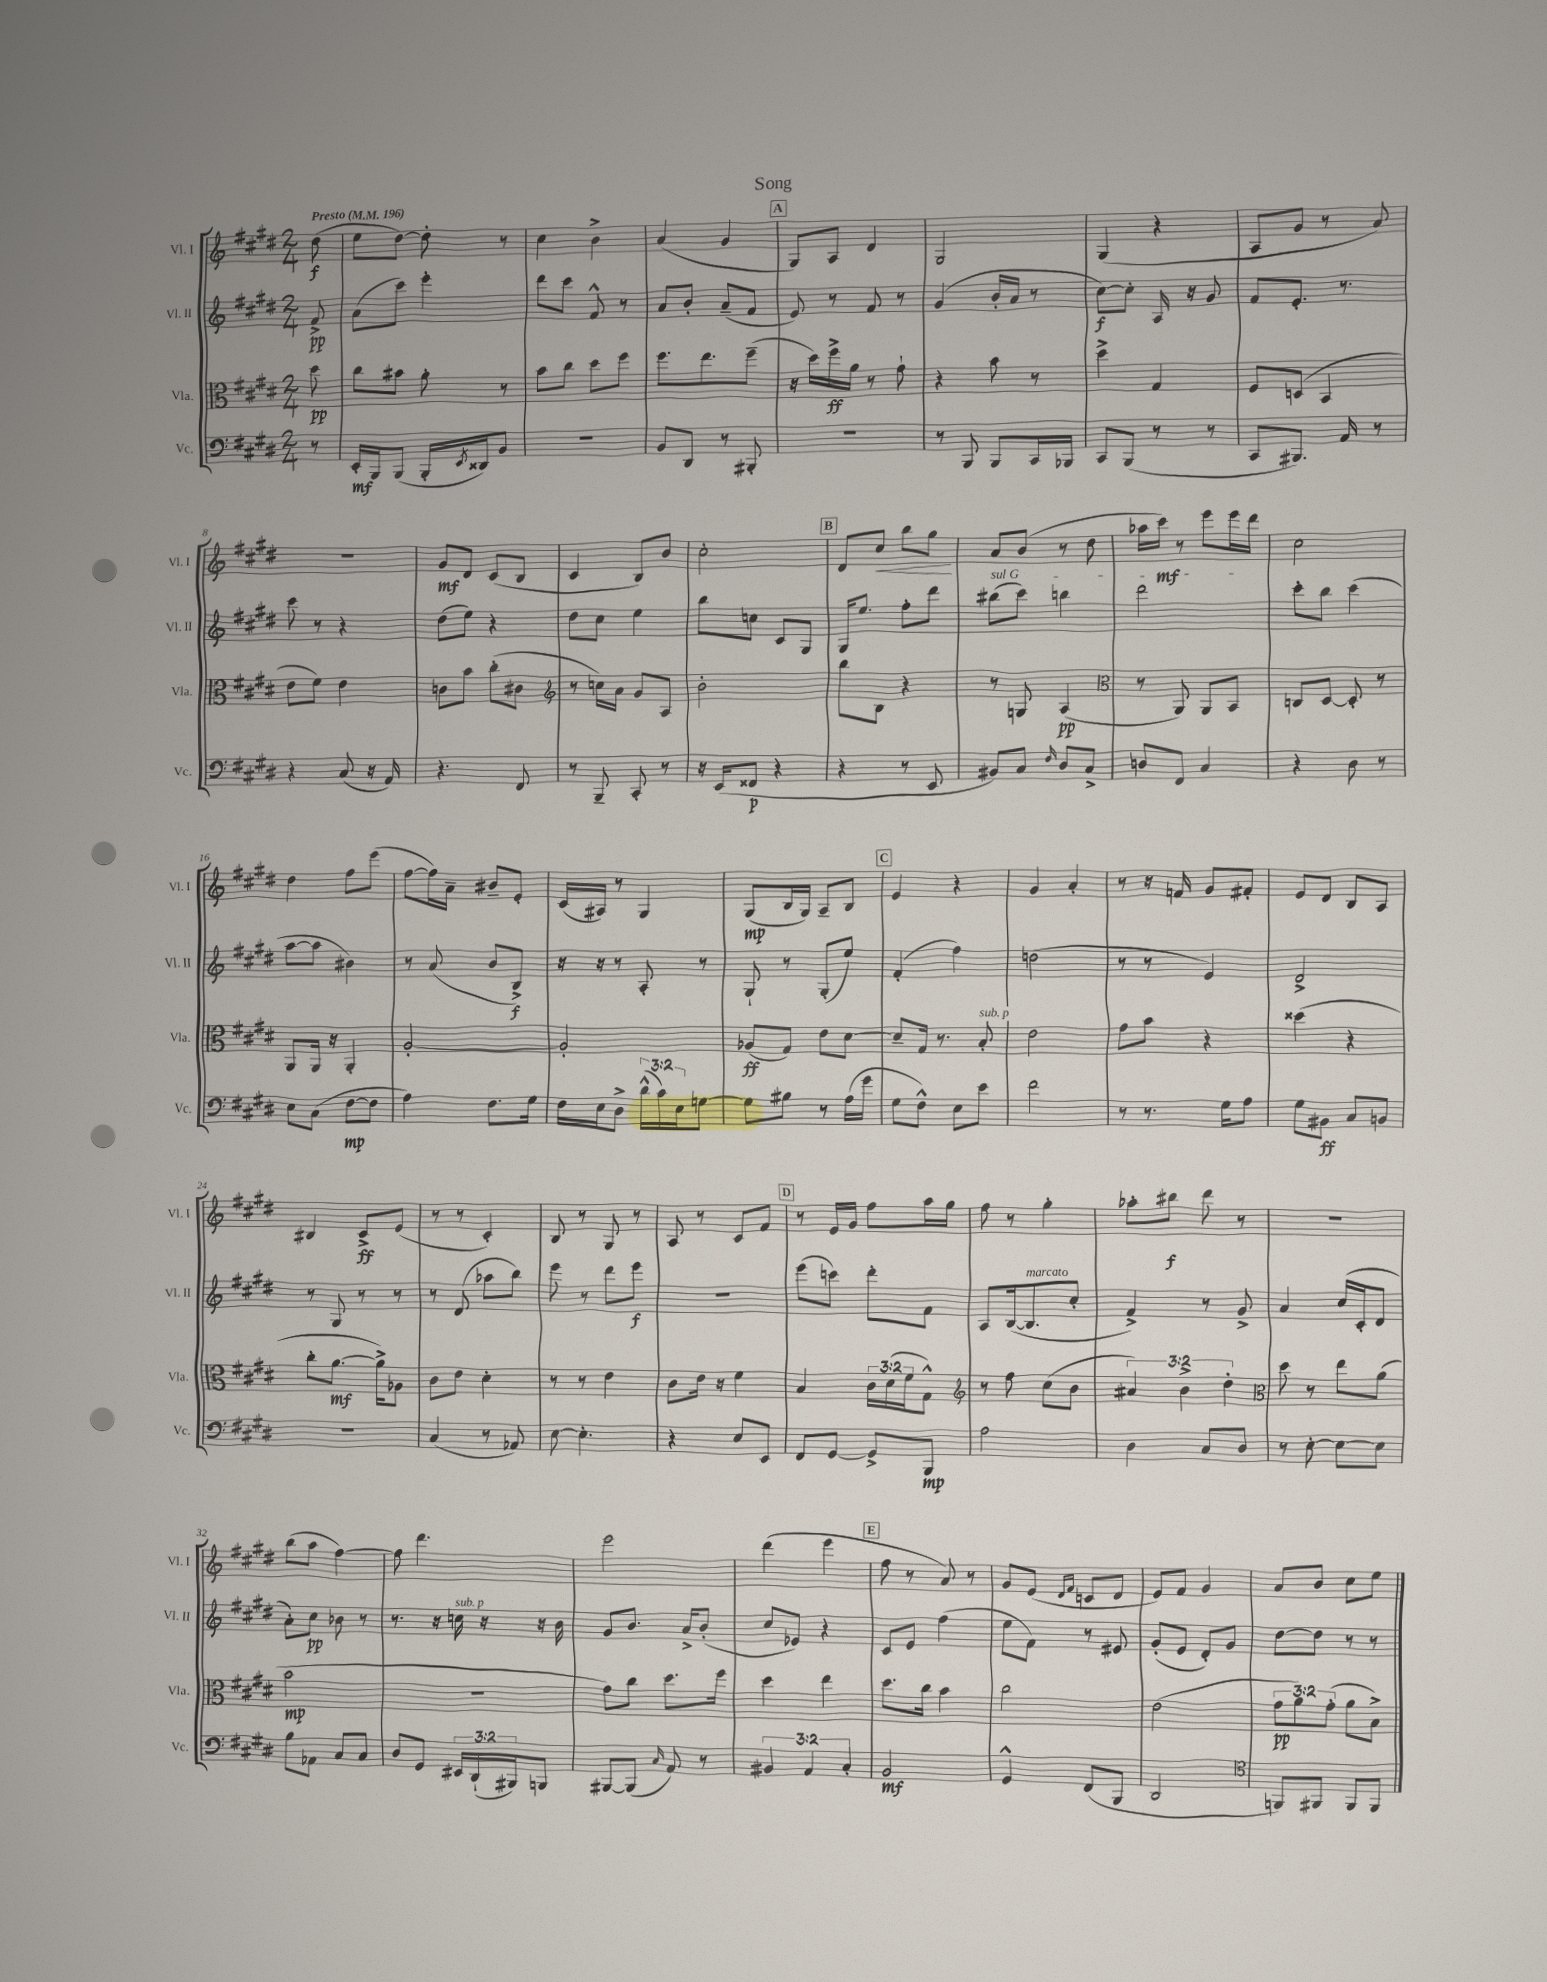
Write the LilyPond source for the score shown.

\header { title = "Song" }
<<
\new StaffGroup <<
\new Staff = "s0" \with { instrumentName = "Vl. I" shortInstrumentName = "Vl. I" } {
    \clef treble \key e \major \numericTimeSignature \time 2/4 \partial 8 \tempo "Presto" 4 = 196
    dis''8\f( |
    e''8 dis''8~) dis''8-. r8 |
    cis''4 b'4-> |
    a'4( gis'4 |
    \mark \markup { \box "A" } gis8) a8 dis'4 |
    gis2 |
    gis4( r4 |
    a8 gis'8 r8 a'8) |
    R2 |
    gis'8\mf dis'8 cis'8( b8 |
    cis'4 b8) b'8 |
    cis''2-. |
    \mark \markup { \box "B" } dis'8 cis''8\< b''8 gis''8\! |
    a'8 b'8( r8 dis''8 |
    aes''16 cis'''16\mf) r8 e'''8 e'''16 dis'''16 |
    cis''2 |
    dis''4 fis''8 e'''8( |
    fis''8~ fis''16) a'16-- bis'8-- e'8-. |
    cis'16( ais16) r8 gis4 |
    gis8\mp( b16 gis16) a8-- b8 |
    \mark \markup { \box "C" } e'4 r4 |
    gis'4 a'4-. |
    r8 r16 f'16 gis'8 fis'8-. |
    e'8 dis'8 b8 a8 |
    bis4 cis'8->\ff e'8( |
    r8 r8 cis'4-.) |
    b8 r8 gis8 r8 |
    a8 r8 cis'8 fis'8 |
    \mark \markup { \box "D" } r8 e'16 gis'16 fis''8 a''16 gis''16 |
    fis''8 r8 gis''4-. |
    aes''8-. bis''8\f dis'''8 r8 |
    R2 |
    b''8( a''8 fis''4~) |
    fis''8 dis'''4. |
    e'''2 |
    dis'''4( e'''4 |
    \mark \markup { \box "E" } fis''8 r8 a'8) r8 |
    gis'8 e'8( \grace { dis'16 fis'16 } c'8 dis'8 |
    e'8) fis'8 gis'4 |
    a'8 b'8 cis''8 e''8 \bar "|." |
}
\new Staff = "s1" \with { instrumentName = "Vl. II" shortInstrumentName = "Vl. II" } {
    \clef treble \key e \major \numericTimeSignature \time 2/4 \partial 8
    fis'8->\pp |
    a'8( cis'''8) e'''4-. |
    dis'''8 cis'''8 fis'8-^ r8 |
    a'8 b'8-. a'8--( fis'8 |
    \mark \markup { \box "A" } e'8) r8 fis'8 r8 |
    gis'4( b'16-. a'16 r8 |
    cis''8~\f) cis''8-. a16 r16 gis'8 |
    fis'8 e'8.-. r8. |
    cis'''8 r8 r4 |
    dis''8( e''8) r4 |
    dis''8 cis''8 e''4 |
    b''8 c''8 cis'8 gis8 |
    \mark \markup { \box "B" } gis16 e''8. fis''8-. dis'''8 |
    \once \override TextSpanner.bound-details.left.text = \markup { \italic "sul G" } bis''8\startTextSpan( cis'''8) b''4 |
    dis'''2\stopTextSpan |
    cis'''8-. b''8 cis'''4( |
    a''8~ a''8 bis'4) |
    r8 a'8( b'8 b8->\f) |
    r16 r16 r8 a8-. r8 |
    gis8-! r8 gis8-.( e''8) |
    \mark \markup { \box "C" } fis'4-.( fis''4) |
    d''2( |
    r8 r8 e'4) |
    dis'2-> |
    r8 gis8 r8 r8 |
    r8 dis'8( aes''8 b''8) |
    e'''8 r8 dis'''8 e'''8\f |
    R2 |
    \mark \markup { \box "D" } e'''8( c'''8) dis'''8-. fis'8 |
    a8 b16~( b8.^\markup { \italic "marcato" } cis''8-. |
    fis'4->) r8 gis'8-> |
    a'4 cis''16( cis'16-. dis'8 |
    a'8-.) cis''8\pp bes'8 r8 |
    r8. r16 c''16^\markup { \italic "sub. p" } r16 r16 b'16 |
    gis'8 b'8. a'16-> b'8-.( |
    cis''8 ees'8) r4 |
    \mark \markup { \box "E" } cis'8 e'8 fis''4( |
    e''8 fis'8) r8 eis'8 |
    gis'8-.( e'8 dis'8-.) gis'8 |
    dis''8~ dis''8 r8 r8 \bar "|." |
}
\new Staff = "s2" \with { instrumentName = "Vla." shortInstrumentName = "Vla." } {
    \clef alto \key e \major \numericTimeSignature \time 2/4 \override Staff.TupletNumber.text = #tuplet-number::calc-fraction-text \partial 8
    dis''8\pp |
    cis''8 bis'8 a'8-. r8 |
    b'8 cis''8 dis''8 fis''8 |
    fis''8. e''8. fis''8--( |
    \mark \markup { \box "A" } r16 dis''16) fis''16->\ff a'16 r8 gis'8-! |
    r4 b'8 r8 |
    dis''4-> gis4 |
    fis8 d8( b,4 |
    e'8 fis'8) e'4 |
    c'8 b'8 cis''8-.( cis'8 |
    \clef treble r8 c''16) a'16 gis'8 a8 |
    b'2-. |
    \mark \markup { \box "B" } b''8 b8 r4 |
    r8 g8 a4\pp( |
    \clef alto r8 a,8) a,8 b,8 |
    c8 dis8~ dis8-. r8 |
    a,8 a,16 r16 a,4-. |
    a2~-. |
    a2-. |
    aes8\ff( gis8) e'8 dis'8~ |
    \mark \markup { \box "C" } dis'8-- gis16 r8. b8-.^\markup { \italic "sub. p" } |
    e'2 |
    gis'8 b'8 r4 |
    disis''4( r4 |
    cis''8-. a'8.~\mf a'16->) aes8 |
    cis'8 e'8 dis'4-. |
    r8 r8 e'4 |
    cis'8 e'16 r16 fis'4 |
    \mark \markup { \box "D" } b4 \tuplet 3/2 { cis'16 dis'16( fis'16 } gis8-^) |
    \clef treble r8 fis''8 cis''8( b'8 |
    \tuplet 3/2 { ais'4) b'4-> dis''4-. } |
    \clef alto dis''8 r8 e''8 a'8( |
    b'2\mp |
    R2 |
    gis'8) cis''8 dis''8. fis''16 |
    dis''4 e''4 |
    \mark \markup { \box "E" } dis''8. cis''16 b'4 |
    cis''2 |
    e'2( |
    \tuplet 3/2 { gis'8\pp a'8) gis'8-.( } a'8 b8->) \bar "|." |
}
\new Staff = "s3" \with { instrumentName = "Vc." shortInstrumentName = "Vc." } {
    \clef bass \key e \major \numericTimeSignature \time 2/4 \override Staff.TupletNumber.text = #tuplet-number::calc-fraction-text \partial 8
    r8 |
    e,16-.\mf b,,16 b,,8( b,,16-. \acciaccatura { e,8 } disis,16) b,8 |
    R2 |
    b,8 dis,8 r8 bis,,8-. |
    \mark \markup { \box "A" } r2 |
    r8 b,,8 b,,8 cis,16 bes,,16 |
    cis,8 b,,8( r8 r8 |
    cis,8 bis,,8.) a,16 r8 |
    r4 cis8( r16 a,16) |
    r4. fis,8 |
    r8 b,,8-- cis,8-. r8 |
    r16 e,16( fisis,8\p r4 |
    \mark \markup { \box "B" } r4 r8 e,8 |
    bis,8) cis8 \grace { fis16 } dis8 cis8-> |
    d8 fis,8 cis4 |
    r4 dis8 r8 |
    e8 cis8( fis8~\mp fis8 |
    a4) fis8. gis16 |
    fis16 e16 dis8-> \tuplet 3/2 { dis'16-^( cis'16) e16 } g8~ |
    g8 bis8 r8 a16( gis'16 |
    \mark \markup { \box "C" } gis8 fis8-^) e8 e'8 |
    fis'2 |
    r8 r8. gis16 a8 |
    gis8 bis,8\ff cis8 b,8 |
    R2 |
    cis4( r8 aes,8) |
    e8~ e4.-. |
    r4 e8 e,8 |
    \mark \markup { \box "D" } fis,8 gis,8~ gis,8-> b,,8\mp |
    a2 |
    dis4 cis8 dis8 |
    r8 e8~-. e8~ e8 |
    b8 aes,8 cis8 cis8 |
    dis8 gis,8 \tuplet 3/2 { eis,16 dis,16-!( bis,,16) } b,,8 |
    bis,,8~ bis,,8( \grace { cis16 } a,8) r8 |
    \tuplet 3/2 { bis,4 a,4 cis4-. } |
    \mark \markup { \box "E" } b,2\mf |
    gis,4-^ fis,8( b,,8 |
    dis,2 |
    \clef tenor f,8) fis,8 fis,8 fis,8 \bar "|." |
}
>>
>>
